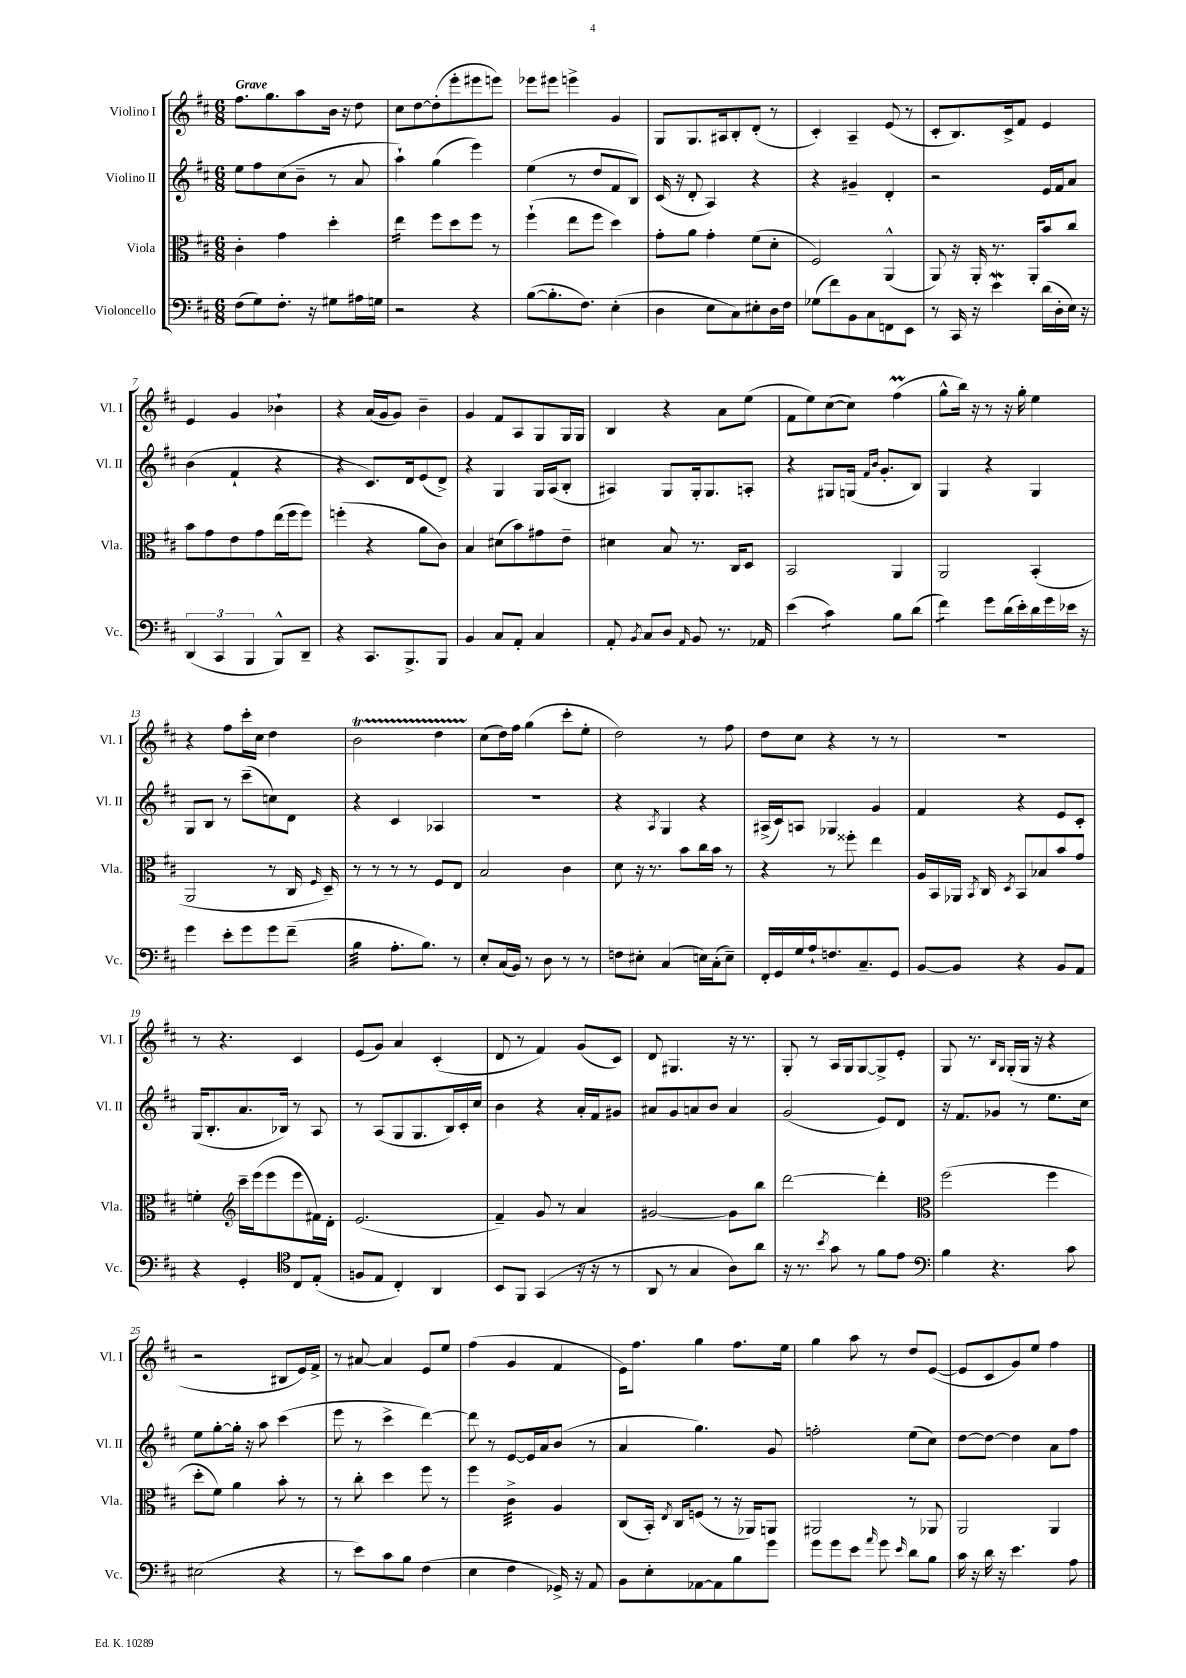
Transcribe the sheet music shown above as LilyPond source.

<<
\new StaffGroup <<
\new Staff = "s0" \with { instrumentName = "Violino I" shortInstrumentName = "Vl. I" } {
    \clef treble \key d \major \numericTimeSignature \time 6/8 \tempo "Grave"
    \autoBeamOff fis''8.[ g''8. a''8 b'16] r16 d''8 |
    cis''8[ d''8~ d''8-.( e'''8-. eis'''8 e'''8]) |
    ees'''8[ eis'''8] e'''4-> g'4 |
    g8[ g8. ais16 b8-. d'8]-.( r8 |
    cis'4-.) a4-- e'8( r8 |
    cis'8[-. b8.) cis'16-> fis'8] e'4 |
    e'4 g'4 bes'4-! |
    r4 a'16[( g'16 g'8]) b'4-- |
    g'4 fis'8[ a8 g8 g16 g16] |
    b4 r4 a'8[ e''8]( |
    fis'8[ e''8) cis''8~( cis''8]) fis''4\prall( |
    g''8[-^ b''16]) r16 r8 r16 g''16-. e''4 |
    r4 fis''8[ cis'''16-. cis''16] d''4 |
    b'2\startTrillSpan d''4 |
    cis''8[\stopTrillSpan( d''16) fis''16] g''4( cis'''8[-. e''8]-. |
    d''2) r8 fis''8 |
    d''8[ cis''8] r4 r8 r8 |
    R2. |
    r8 r4. cis'4 |
    e'8[( g'8]) a'4 cis'4-.( |
    d'8 r8 fis'4) g'8[( cis'8]) |
    d'8 gis4. r16 r8. |
    g8-. r8 a16[ g16 g8~ g8-> e'8]-. |
    g8 r8. \grace { b16[ g16] } g16[-.( g16] r16 r4 |
    r2 bis8[ e'16) fis'16]-> |
    r8 ais'8~ ais'4 e'8[ e''8] |
    fis''4( g'4 fis'4 |
    e'16[) fis''8.] g''4 fis''8.[ e''16] |
    g''4 a''8 r8 d''8[ e'8]~( |
    e'8[ cis'8 g'8) e''8] fis''4 \bar "|." |
}
\new Staff = "s1" \with { instrumentName = "Violino II" shortInstrumentName = "Vl. II" } {
    \clef treble \key d \major \numericTimeSignature \time 6/8
    \autoBeamOff e''8[ fis''8 cis''8( b'8]-- r8 a'8 |
    a''4-!) g''4( e'''4) |
    e''4( r8 d''8[ fis'8 b8]) |
    cis'16( r16 d'8-. a4) r4 |
    r4 gis'4-- d'4-. |
    r2 e'16[ fis'16 a'8] |
    b'4( fis'4-! r4 |
    r4 cis'8.[) d'16 e'8( d'8]->) |
    r4 g4 g16[ a16( b8]-. |
    ais4) g8[ g16-. g8. a8]-. |
    r4 gis8[ g16]( \grace { fis'16[ b'16] } g'8.[-. b8]) |
    g4 r4 g4 |
    g8[ b8] r8 cis'''8[--( c''8) d'8] |
    r4 cis'4 aes4 |
    R2. |
    r4 \acciaccatura { a8 } g4 r4 |
    ais16[->( cis'16) a8] ges4 g'4 |
    fis'4 r4 e'8[ cis'8]-. |
    g16[( b8.-. a'8. bes16]) r8 a8 |
    r8 a8[( g8 g8. b16) cis'16-. cis''16] |
    b'4 r4 a'16[-. fis'16 gis'8] |
    ais'8[ g'8 a'8 b'8] a'4 |
    g'2( e'8[) d'8] |
    r16 fis'8.[ ges'8] r8 e''8.[ cis''16] |
    e''8[ g''8~-. g''16]-. r16 a''8 cis'''4( |
    e'''8 r8 cis'''4-> d'''4~) |
    d'''8 r8 e'8[~ e'16 a'16 b'8]( r8 |
    a'4 g''4.) g'8 |
    f''2-. e''8[( cis''8]) |
    d''8[~ d''8]~ d''4 a'8[ fis''8] \bar "|." |
}
\new Staff = "s2" \with { instrumentName = "Viola" shortInstrumentName = "Vla." } {
    \clef alto \key d \major \numericTimeSignature \time 6/8
    \autoBeamOff cis'4-. g'4 d''4-. |
    e''4:16 fis''8[ d''8 fis''8] r8 |
    fis''4-!( e''8[ fis''8] d''4) |
    g'8[-. a'8] g'4-. fis'8[( d'8]-. |
    fis2) a,4-^( |
    a,8) r16 a,16-. r8. a,16[-. b'8 cis''8] |
    b'8[ g'8 e'8 g'8 e''16( fis''16 fis''8]) |
    f''4-.( r4 a'8[ cis'8]) |
    b4 dis'8[( b'8) gis'8 e'8]-- |
    dis'4 b8 r8. cis16[ d8] |
    b,2 a,4 |
    a,2 b,4-.( |
    a,2 r8 cis16 \grace { fis16 } d16--) |
    r8 r8 r8 r8 fis8[ e8] |
    b2 cis'4 |
    d'8 r16 r8. b'8[ cis''16 b'16] r8 |
    r4 r8 fisis''8-. e''4 |
    a16[ b,16 aes,16] \acciaccatura { b,8 } cis16 \acciaccatura { d8 } b,8[ bes8 b'8 g'8] |
    f'4-. \clef treble cis'''16[-- e'''16( e'''8 e'''8 fis'16) d'16]-. |
    e'2.( |
    fis'4--) g'8 r8 a'4 |
    gis'2~ gis'8[ b''8] |
    d'''2~ d'''4-. |
    \clef alto fis''2( fis''4 |
    d''8[-. fis'8]) a'4 b'8-. r8 |
    r8 cis''8-. d''4 fis''8 r8 |
    fis''4 cis'4:32-> a4 |
    cis8[( b,16]-.) \acciaccatura { e8 } cis16[ f8]( r8 r16 aes,16[) a,8] |
    ais,2 r8 aes,8 |
    a,2 a,4 \bar "|." |
}
\new Staff = "s3" \with { instrumentName = "Violoncello" shortInstrumentName = "Vc." } {
    \clef bass \key d \major \numericTimeSignature \time 6/8
    \autoBeamOff fis8[( g8) fis8.]-. r16 gis8[ ais16 g16] |
    r2 r4 |
    b8[~( b8.-. fis8.]) e4-.( |
    d4 e8[ cis8) eis8-. d16 fis16] |
    ges8[( fis'8) b,8 cis8 f,8 e,8] |
    r8 cis,16 r16 e'4\mordent d'16[( d16-. e16]) r16 |
    \tuplet 3/2 { d,4( cis,4 b,,4 } b,,8[-^) d,8]-- |
    r4 cis,8.[ b,,8.-> b,,8] |
    b,4 cis8[ a,8]-. cis4 |
    a,8-. \acciaccatura { b,8 } cis8[ d8] \grace { a,16 } b,8 r8. aes,16 |
    e'4( cis'4:8) b8[ d'8]( |
    fis'4:8) g'8[ d'16( e'16-.) d'16 g'16 ees'16] r16 |
    g'4 e'8[-. g'8 g'8 fis'8]--( |
    b4:32 a8.[-. b8.]) r8 |
    e8[-. cis16( b,16]) r8 d8 r8 r8 |
    f8[ eis8]-. cis4( e16[) cis16-.( e8]--) |
    fis,16[-. g,16 g16 a16-! f8. cis8.-- g,8] |
    b,8[~ b,8] r4 b,8[ a,8] |
    r4 g,4-. \clef tenor cis8[ e8]-.( |
    f8[ e8] cis4-.) a,4 |
    b,8[ fis,8] g,4( r16 r16 r8 |
    a,8 r8 g4 a8[) a'8] |
    r16 r8. \acciaccatura { b'8 } g'8 r8 fis'8[ e'8] |
    \clef bass b4 r4. cis'8 |
    eis2( r4 |
    r8 e'8[) cis'8 b8] fis4( |
    e4 fis4 ges,16->) r16 a,8 |
    b,8[ e8-. aes,8~ aes,8 b8 g'8] |
    g'8[ g'8 e'8] \grace { a'16 } g'8 \grace { e'16 } d'8[ b8] |
    cis'16 r16 d'16 r16 e'4. a8 \bar "|." |
}
>>
>>
